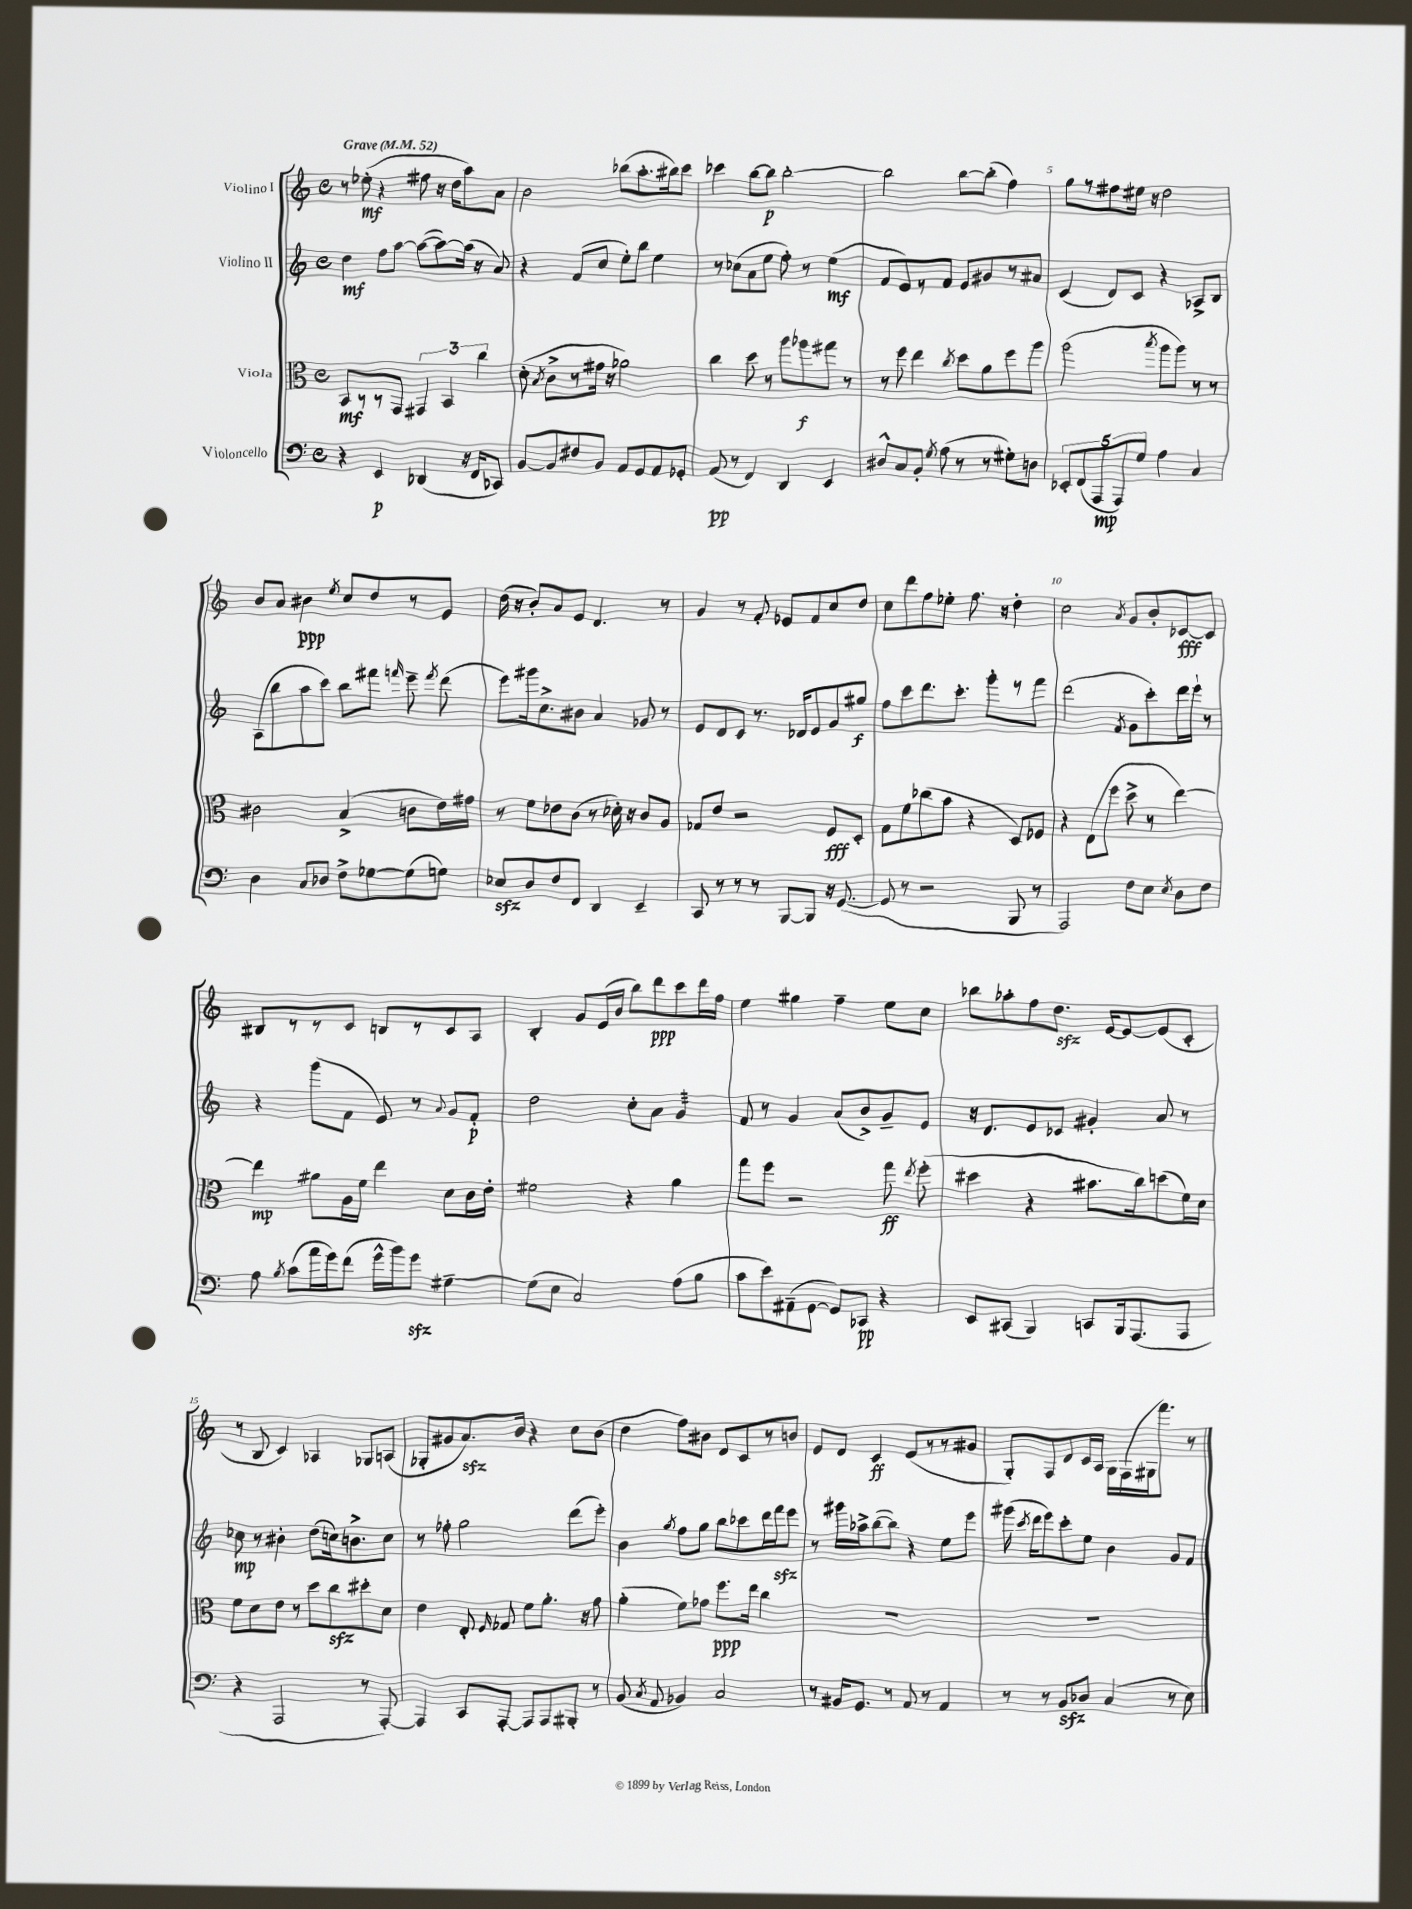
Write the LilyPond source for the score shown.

<<
\new StaffGroup <<
\new Staff = "s0" \with { instrumentName = "Violino I" } {
    \clef treble \key c \major \defaultTimeSignature \time 4/4 \tempo "Grave" 4 = 52
    \autoBeamOff r8 ees''8-.\mf( r4 fis''8 r16 d''16[ a''8) a'8] |
    b'2 bes''8[( a''8.-. bis''16) c'''8] |
    ces'''4 b''8[~ b''8]\p b''2~-. |
    b''2 b''8[~ b''8]-.( f''4) |
    g''8[ r8 fis''8 eis''16] r16 d''2 |
    b'8[ a'8] bis'4\ppp \acciaccatura { e''8 } c''8[ d''8 r8 e'8] |
    d''16( r16 b'8[-.) a'8 e'8] d'4. r8 |
    g'4 r8 f'8-. ees'8[ f'8 c''8 d''8] |
    c''8[ d'''8 f''8 ees''8]-. f''8. r16 d''4-. |
    c''2 \acciaccatura { a'8 } g'8[ b'8-. ces'8~\fff ces'8] |
    bis8[ r8 r8 c'8] b8[ r8 c'8 a8] |
    b4-. g'8[ e'16( b'16] b''8[) d'''8\ppp c'''8 d'''16 f''16] |
    e''4 gis''4 f''4-- e''8[ c''8] |
    bes''8[ aes''8-. f''8 d''8.]\sfz e'16[~ e'8~ e'8( c'8]-. |
    r8 b8 c'4) aes4 ges8[ a8]( |
    ges8[-. gis'8 a'8.\sfz) b'16] r4 c''8[ b'8]( |
    d''4 f''8[) bis'8] d'8[ c'8 r8 b'8] |
    e'8[ d'8] c'4\ff e'8[( r8 r8 gis'8] |
    g8[-.) f8 d'8 c'16 a16] g16[ f16( gis16 f'''8.]) r8 \bar "|." |
}
\new Staff = "s1" \with { instrumentName = "Violino II" } {
    \clef treble \key c \major \defaultTimeSignature \time 4/4
    \autoBeamOff d''4\mf f''8[ a''8]~ a''8[~( a''8~) a''16]( r16 a'8) |
    r4 f'8[( c''8] e''8[-.) b''8] e''4 |
    r8 ces''8[( a'8 e''8] f''8-.) r8 e''4\mf( |
    f'8[ e'8) r8 f'8] e'8[ gis'8 r8 ais'8] |
    c'4( d'8[) c'8] r4 aes8[-> b8] |
    a8[( b''8 a''8 c'''8]) b''8[ fis'''8] \grace { f'''16 } e'''8-- \acciaccatura { f'''8 } d'''8( |
    e'''8[) gis'''16 c''8.-> bis'8] a'4 ges'8 r8 |
    e'8[ d'8 c'8] r8. des'16[ e'8 g'8 gis''8]\f |
    f''8[ c'''8 d'''8. c'''8.]-. g'''8[-. r8 f'''8] |
    d'''2( \acciaccatura { f'8 } g'8[ c'''8-.) d'''16 e'''16]-! r8 |
    r4 g'''8[( f'8] e'8) r8 \appoggiatura { a'8 } g'8[ f'8]-.\p |
    d''2 c''8[-. a'8] g'4:32 |
    f'8 r8 g'4 a'8[( b'8->) g'8-- e'8] |
    r16 d'8.[ e'8 ces'8] gis'4-. a'8 r8 |
    ces''8\mp r8 bis'4-. d''8[( c''16) b'8.-> c''8] |
    r8 fes''8-. g''2 d'''8[( e'''8]-.) |
    b'4 \acciaccatura { g''8 } f''8[ g''8] b''8[ ces'''8 d'''16 f'''16\sfz e'''8] |
    r8 gis'''16[ aes''16-> b''8~( b''8]) r4 e''8[ e'''8] |
    gis'''16( \acciaccatura { c'''8 } d'''16[ e'''8) c'''8-. e''8] b'4 g'8[ f'8] \bar "|." |
}
\new Staff = "s2" \with { instrumentName = "Viola" } {
    \clef alto \key c \major \defaultTimeSignature \time 4/4
    \autoBeamOff b,8[\mf r8 r8 g,8] \tuplet 3/2 { gis,4 b,4 c''4 } |
    d'8-.( \acciaccatura { b8 } c'8[-> r8 gis'16] r16 aes'2) |
    c''4 d''8 r8 a''8[ aes''8\f gis''8] r8 |
    r8 f''8 e''4 \acciaccatura { c''8 } d''8[ a'8 f''8 a''8] |
    a''2( \acciaccatura { b''8 } a''8[ a''8]) r8 r8 |
    cis'2 b4->( c'8[ e'16) gis'16] |
    r8 f'8[ ees'8 c'8]( r8 des'16-.) r16 c'8[ a8] |
    ges8[ e'8] r2 f8[\fff d8]-. |
    g8[ f'8 ces''8( b'8] r4 d8[) fes8] |
    r4 e8[( f''8] d''8-> r8 e''4~) |
    e''4\mp ais'8[ a16 f'16] e''4 d'8[ c'16 e'16]-. |
    fis'2 r4 a'4 |
    g''8[ f''8] r2 g''8\ff \acciaccatura { e''8 } f''8-.( |
    dis''4 r4 bis'8.[ c''16) d''8( f'16) d'16] |
    f'8[ d'8 e'8] r8 d''8[ c''8\sfz dis''8-. d'8] |
    e'4 e8-. \grace { f16 } ges8 f'8[ a'8.]-. r16 g'8 |
    a'4-.( f'8[) ges'8] f''8.[\ppp e''16] c''4 |
    R1 |
    R1 \bar "|." |
}
\new Staff = "s3" \with { instrumentName = "Violoncello" } {
    \clef bass \key c \major \defaultTimeSignature \time 4/4
    \autoBeamOff r4 e,4\p des,4( r16 f,16[ ces,8]) |
    b,8[~ b,8 fis8 b,8] a,8[ g,8 a,8 ges,8]-. |
    a,8\pp( r8 f,4) d,4 e,4 |
    dis8[-^ c8 b,8]-. \acciaccatura { g8 } a8( r8 r8 gis8[-.) d8] |
    \tuplet 5/4 { ees,8[-. f,8( a,,8\mp a,,8) g8] } a4 c4 |
    d4 c8[ des8] f8[-> ges8~ ges8( g8]) |
    ees8[\sfz d8 f8 f,8] d,4 e,4-- |
    c,8 r8 r8 r8 b,,8[~ b,,8] r16 g,8.~( |
    g,8 r8 r2 b,,8 r8 |
    a,,2) f8[ e8] \acciaccatura { e8 } d8[ f8] |
    a8 \acciaccatura { b8 } c'8[( a'16 g'16) f'8]( g'16[-^ b'16) g'8]\sfz gis4~-- |
    gis8[( e8] c2) a8[( b8] |
    c'8[ e'8) ais,8--( g,8]~ g,8[) ces,8]\pp r4 |
    e,8[ cis,8]( b,,4) c,8[ b,,16 a,,8.( a,,8] |
    r4 a,,2 r8 a,,8~-.) |
    a,,4 c,8[ a,,8]~-. a,,8[ a,,8 bis,,8]-. r8 |
    b,8( \acciaccatura { c8 } a,8 bes,4) c2 |
    r8 bis,16[ g,8.] r8 a,8 r8 a,4 |
    r8 r8 b,8[\sfz des8] c4( r8 e8) \bar "|." |
}
>>
>>
\layout { \context { \Score \override BarNumber.break-visibility = ##(#f #t #t) barNumberVisibility = #(every-nth-bar-number-visible 5) } }
